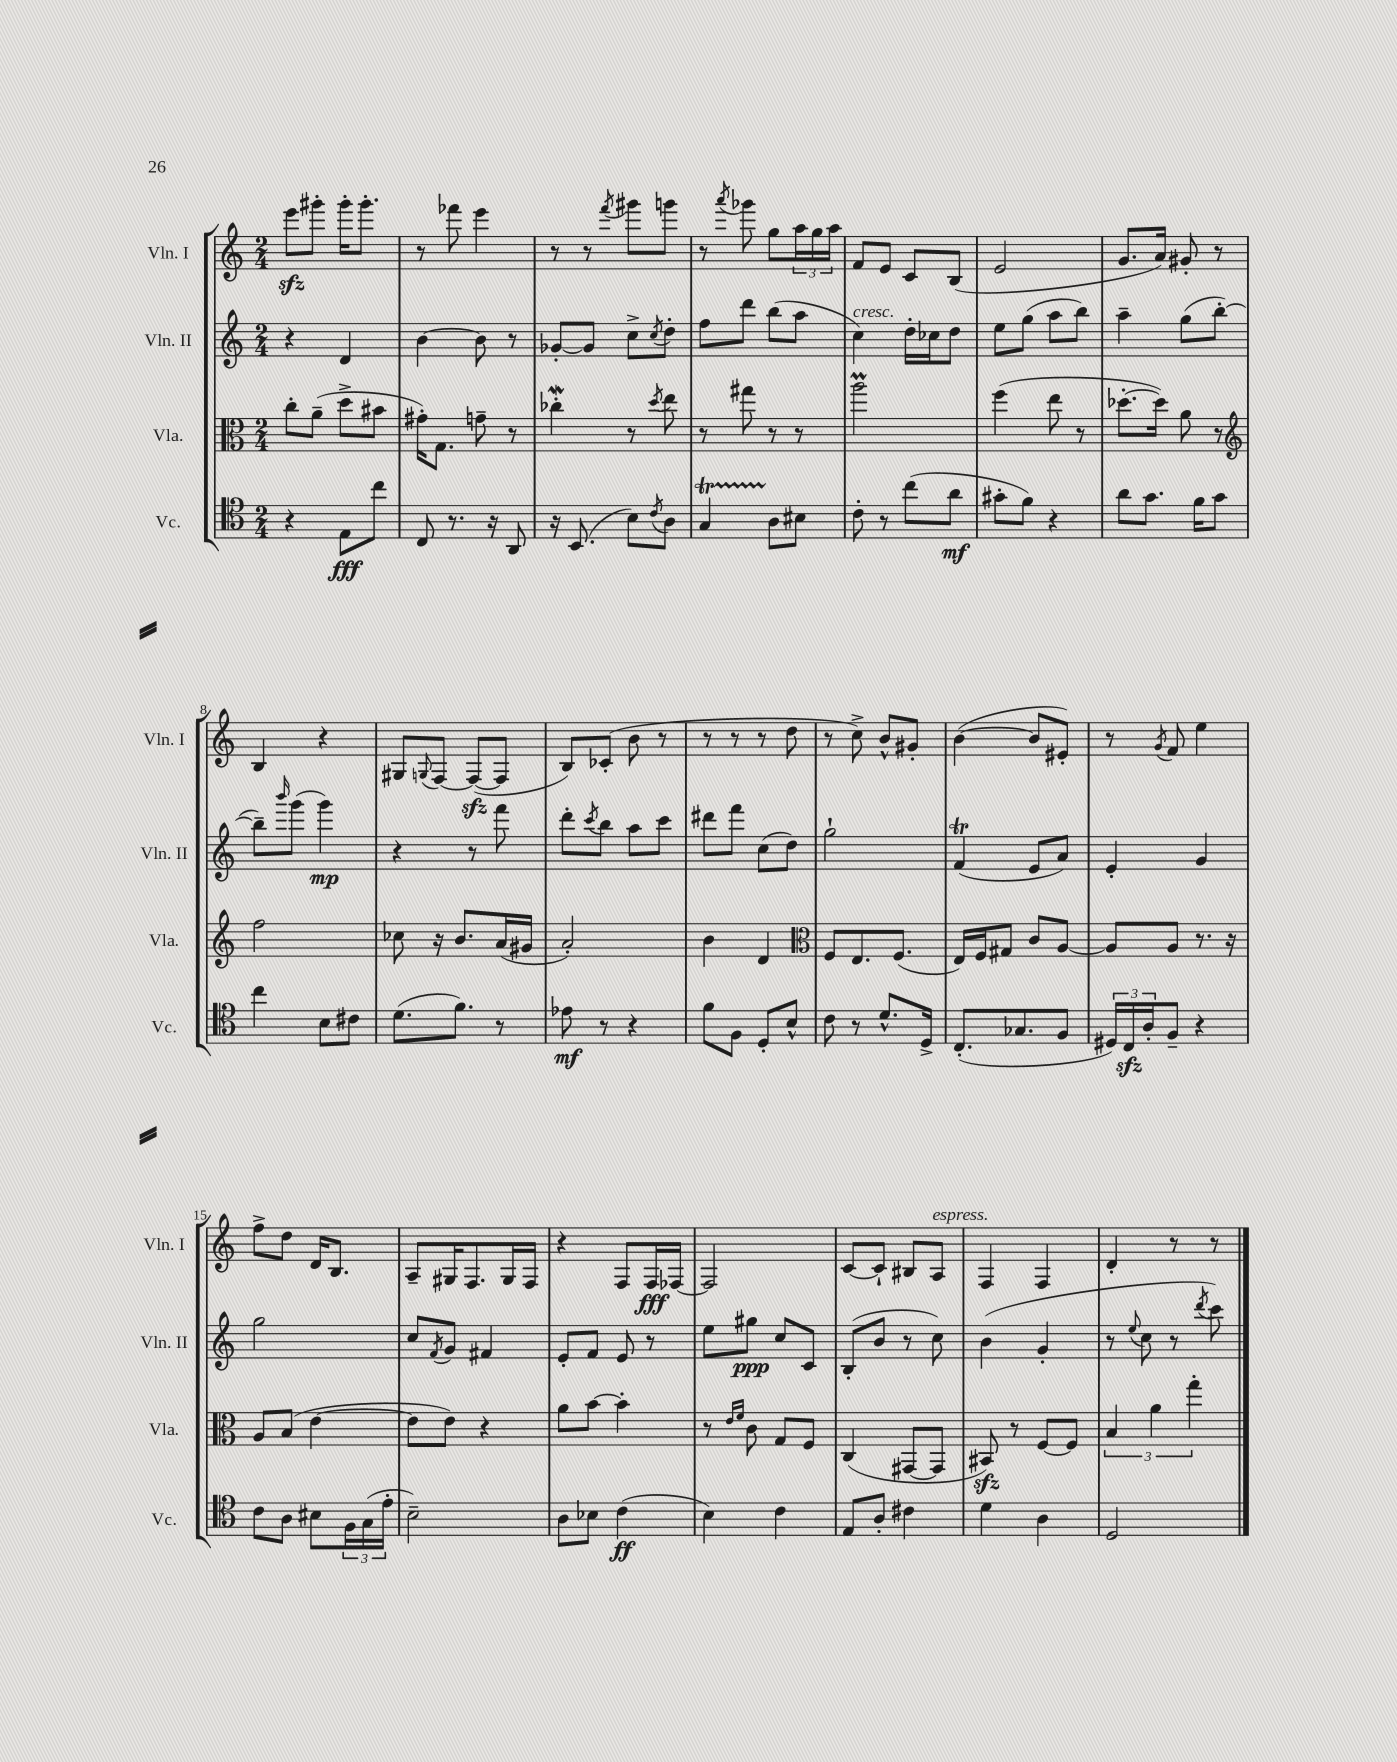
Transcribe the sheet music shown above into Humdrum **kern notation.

**kern	**kern	**kern	**kern
*staff4	*staff3	*staff2	*staff1
*clefC4	*clefC3	*clefG2	*clefG2
*k[]	*k[]	*k[]	*k[]
*M2/4	*M2/4	*M2/4	*M2/4
4r	8cc'	4r	8eee
.	(8a~	.	8ggg#'
8E	8dd^	4d	16ggg#'
.	.	.	8.ggg#'
8cc	8b#	.	.
=	=	=	=
8C	16g#')	[4b	8r
.	8.G	.	.
8.r	.	.	8fff-
.	8g~	8b]	4eee
16r	.	.	.
8AA	8r	8r	.
=	=	=	=
16r	4cc-'	[8g-'	8r
(8.BB	.	.	.
.	.	8g-]	8r
.	.	.	8qfff
8B)	8r	8cc^	8ggg#
8qc	8qdd	8qcc	.
8A	8ee	8dd'	8ggg
=	=	=	=
4G	8r	8ff	8r
.	.	.	8qaaa
.	8gg#	8ddd	8ggg-
8A	8r	(8bb	8gg
8B#	8r	8aa	24aa
.	.	.	24gg
.	.	.	24aa
=	=	=	=
8c'	2aa	4cc)	8f
8r	.	.	8e
(8cc	.	16dd'	8c
.	.	16cc-	.
8a	.	8dd	(8B
=	=	=	=
8g#'	(4ff	8ee	2e
8f)	.	(8gg	.
4r	8ee	8aa	.
.	8r	8bb)	.
=	=	=	=
8a	[8.dd-'	4aa~	8.g
8.g	.	.	.
.	16dd-])	.	16a)
.	8a	(8gg	8g#'
16f	.	.	.
8g	8r	[8bb'	8r
=	=	=	=
*	*clefG2	*	*
4cc	2ff	8bb~])	4B
.	.	16qqbbb	.
.	.	(8ggg	.
8B	.	4ggg)	4r
8c#	.	.	.
=	=	=	=
(8.d	8cc-	4r	8G#
.	.	.	8qqG
.	16r	.	[8F
8.f)	8.b	.	.
.	.	8r	(8F_
8r	(16a	8fff	8F]
.	16g#	.	.
=	=	=	=
8e-	2a')	8ddd'	8B)
.	.	8qccc	.
8r	.	8bb	(8c-'
4r	.	8aa	8b
.	.	8ccc	8r
=	=	=	=
8f	4b	8ddd#	8r
8F	.	8fff	8r
8D'	4d	(8cc	8r
8B^^	.	8dd)	8dd
=	=	=	=
*	*clefC3	*	*
8c	8F	2gg`	8r
8r	8.E	.	8cc^)
8.d^^	.	.	8b^^
.	(8.F	.	.
.	.	.	8g#'
16D^	.	.	.
=	=	=	=
(8.C'	16E)	(4f	([4b
.	16F	.	.
.	8G#	.	.
8.G-	.	.	.
.	8c	8e	8b]
8F	[8A	8a)	8e#')
=	=	=	=
24D#)	8A]	4e'	8r
24C	.	.	.
24A'	.	.	.
.	.	.	8qg
8F~	8A	.	8f
4r	8.r	4g	4ee
.	16r	.	.
=	=	=	=
8c	8A	2gg	8ff^
8A	(8B	.	8dd
8B#	[4e	.	16d
.	.	.	8.B
24F	.	.	.
(24G	.	.	.
24e'	.	.	.
=	=	=	=
2B~)	8e]	8cc	8A~
.	.	8qf	.
.	8e)	8g	16G#
.	.	.	8.F
.	4r	4f#	.
.	.	.	16G#
.	.	.	16F
=	=	=	=
8A	8a	8e'	4r
8B-	[8b	8f	.
(4c	4b']	8e	8F
.	.	8r	16F
.	.	.	[16F-
=	=	=	=
4B)	8r	8ee	2F-]
.	16qqe	.	.
.	16qqf	.	.
.	8c	8gg#	.
4c	8G	8cc	.
.	8F	8c	.
=	=	=	=
8E	(4C	(8B'	[8c
8A'	.	8b	8c`]
4c#	[8GG#	8r	8B#
.	8GG#]	8cc)	8A
=	=	=	=
4d	8BB#)	(4b	4F
.	8r	.	.
4A	[8F	4g'	4F
.	8F]	.	.
=	=	=	=
2D	6B	8r	4d'
.	.	8qqee	.
.	.	8cc	.
.	6a	.	.
.	.	8r	8r
.	6gg'	.	.
.	.	8qddd	.
.	.	8ccc)	8r
==	==	==	==
*-	*-	*-	*-
